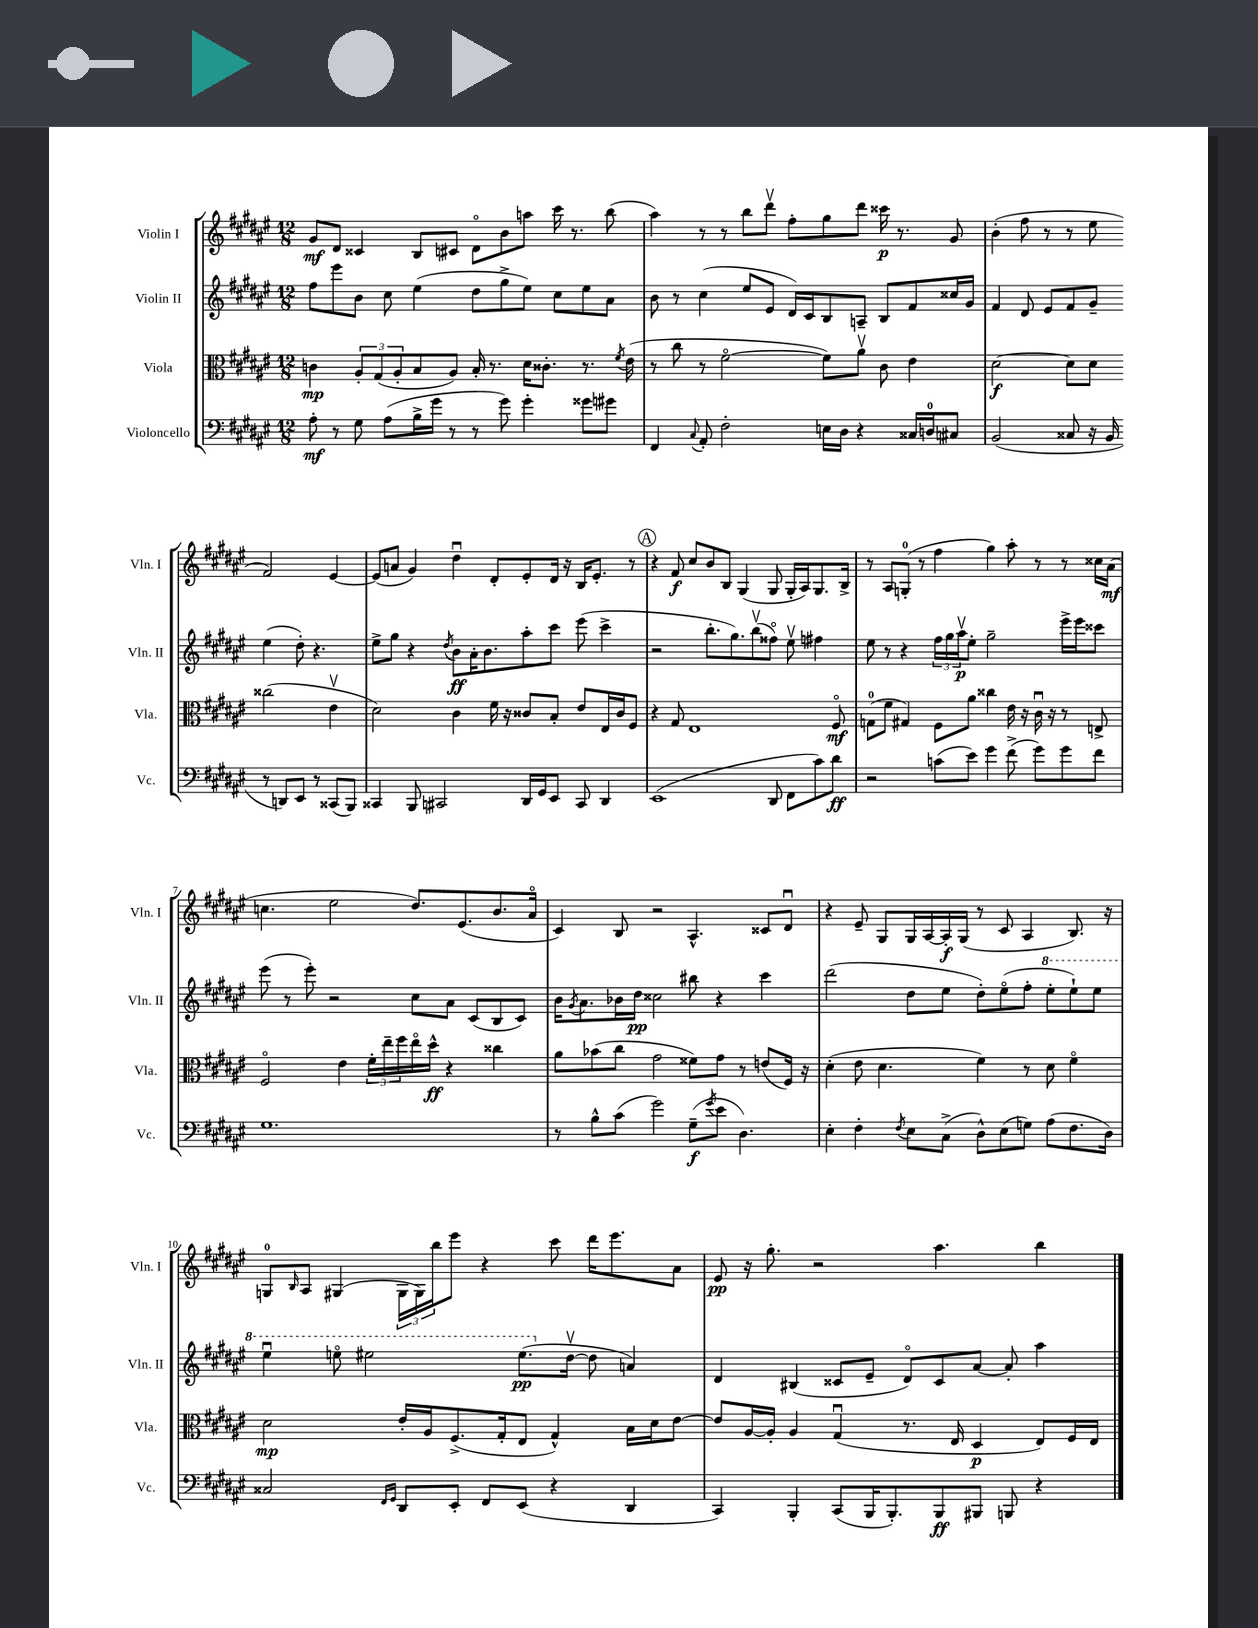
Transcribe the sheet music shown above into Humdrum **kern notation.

**kern	**kern	**kern	**kern
*staff4	*staff3	*staff2	*staff1
*clefF4	*clefC3	*clefG2	*clefG2
*k[f#c#g#d#a#e#]	*k[f#c#g#d#a#e#]	*k[f#c#g#d#a#e#]	*k[f#c#g#d#a#e#]
*M12/8	*M12/8	*M12/8	*M12/8
8A#'	4c	8ff#	8g#
8r	.	8eee#	8d#
8G#	12A#'	8b	4c##
.	(12G#	.	.
(8A#	.	8cc#	.
.	12A#'	.	.
16B^	8B	(4ee#	8B
16g#	.	.	.
8r	8A#)	.	8c#
8r	16B'	8dd#	8d#o
.	8.r	.	.
8g#)	.	8gg#^	8b
4g#'	16d#	8ee#)	8aa
.	8.c##'	.	.
.	.	8cc#	16ccc#
.	.	.	8.r
8g##	8.r	8ee#	.
8g#	.	8a#	(8bb
.	8qf#	.	.
.	(16e#	.	.
=	=	=	=
4FF#	8r	8b	4aa#)
.	8cc#	8r	.
8qqC#	.	.	.
8AA#'	8r	(4cc#	8r
2F#'	[2f#o	.	8r
.	.	8ee#	8bb
.	.	8e#	8ddd#v
.	.	16d#)	8ff#'
.	.	16c#	.
16E	8f#])	8B	8gg#
16D#	.	.	.
4r	8a#v	8A~	8ddd#
.	8c#	8B	16ccc##
.	.	.	8.r
16C##	4e#	8f#	.
16D	.	.	.
8C#	.	16cc##	8g#
.	.	16g#	.
=	=	=	=
(2BB	[2d#	4f#	(4b'
.	.	8d#	8ff#
.	.	8e#	8r
8C##	8d#]	8f#	8r
16r	8d#	8g#~	8ee#
16BB	.	.	.
8r	(2cc##	(4ee#	2f#)
8DD)	.	.	.
8EE#	.	8dd#')	.
8r	.	4.r	.
(8CC##	4e#v	.	[4e#
8BBB)	.	.	.
=	=	=	=
4CC##	2d#)	8ee#^	(8e#]
.	.	8gg#	8a
8BBB	.	4r	4g#)
2CC#	.	.	.
.	.	8qdd#	.
.	4c#	8b	4dd#u
.	.	16a#'	.
.	.	8.b	.
.	16f#	.	8d#'
.	16r	.	.
16DD#	8c##	8aa#'	8e#'
16GG#	.	.	.
8EE#	8B'	8ccc#	16d#
.	.	.	16r
8CC#	8e#	(8eee#	16B
.	.	.	8.e#'
4DD#	16E#	4ccc#^	.
.	16c##	.	.
.	8F#	.	8r
=	=	=	=
(1EE#	4r	2r	4r
.	8G#	.	8f#
.	1E#	.	8cc#
.	.	8.bb'	8b
.	.	.	8B
.	.	8.gg#)	.
.	.	.	(4G#
.	.	(8bbv	.
8DD#	.	8ff##o)	8G#
8FF#	.	8ee#v	16G#'
.	.	.	16A#)
8c#)	.	4ff#	8.G#
8d#	8F#o	.	.
.	.	.	16B^
=	=	=	=
2r	(8G	8ee#	8r
.	8f#	8r	8A#
.	4G#)	4r	(8G'
.	.	.	8r
(8c	8F#	24ff#	4ff#
.	.	24gg#	.
.	.	24aa#v	.
8e#)	8a#	8ee#'	.
4g#	4cc##	2gg#~	4gg#)
(8f#^	16e#	.	8aa#'
.	16r	.	.
8g#)	16c#u	.	8r
.	16r	.	.
8g#	8r	16eee#^	8r
.	.	16eee#	.
8f#	8E^	8ccc##	16cc##
.	.	.	(16a#
=	=	=	=
1.G#	2F#o	(8eee#	4.cc
.	.	8r	.
.	.	8eee#')	.
.	.	2r	2ee#
.	4e#	.	.
.	24f#'	.	.
.	24ee#~	.	.
.	24ff#	.	.
.	16ee#o	8cc#	8.dd#)
.	16dd#^^	.	.
.	4r	8a#	.
.	.	.	(8.e#
.	.	(8c#	.
.	4cc##	8B	8.b
.	.	8c#)	.
.	.	.	16a#o
=	=	=	=
8r	8a#	16b	4c#)
.	.	8qg#	.
.	.	8.a#	.
8B^^	(8b-	.	.
(8c#	8cc#	16b-	8B
.	.	16dd#	.
2g#)	2g#	2cc##	2r
(8G#~	8f##)	8bb#	4.A#^^
8qg#	.	.	.
8e#	8g#	4r	.
4.D#)	8r	.	.
.	(8e	4ccc#	8c##
.	16F#)	.	8d#u
.	16r	.	.
=	=	=	=
4E#'	(4d#'	(2ddd#	4r
4F#'	8e#	.	8e#~
.	4.d#	.	8G#
8qF#	.	.	.
8E#	.	8dd#	16G#
.	.	.	[16A#
(8C#^	.	8ee#	16A#']
.	.	.	(16G#
8D#^^)	4f#)	8dd#')	8r
(8E#	.	(8ee#o	8c#
8G)	8r	8ff#'	4A#
(8A#	8d#	8eee#'	.
8.F#	4f#o	8eee#`)	8.B)
.	.	8eee#	.
16D#)	.	.	16r
=	=	=	=
2C##	2d#	4eee#u	8G
.	.	.	16qqB
.	.	.	8A#
.	.	8eeeo	(4G#
.	.	2eee#	.
16qqFF#	.	.	.
16qqGG#	.	.	.
8DD#	16e#'	.	24G#
.	.	.	24G#)
.	16A#	.	.
.	.	.	24bb
8EE#'	(8.F#^	.	8eee#
8FF#	.	.	4r
.	16G#'	.	.
(8EE#	8E#	(8.eee#	.
4r	4G#^^)	.	8ccc#
.	.	[16dd#v	.
.	.	8dd#]	16ddd#
.	.	.	8.eee#
4DD#	16B	4a)	.
.	16d#	.	.
.	[8e#	.	8a#
=	=	=	=
4CC#)	8e#]	4d#	8e#
.	[16A#	.	16r
.	16A#']	.	8.gg#'
4BBB'	4A#	(4B#	.
.	.	.	2r
(8CC#	(4G#u	8c##	.
16BBB	.	8e#~	.
8.BBB')	.	.	.
.	8.r	8d#o)	.
8BBB	.	8c##	4.aa#
.	16E#	.	.
8BBB#	4D#	[8a#	.
8BBB	.	8a#']	.
4r	8E#)	4aa#	4bb
.	16F#	.	.
.	16E#	.	.
==	==	==	==
*-	*-	*-	*-
